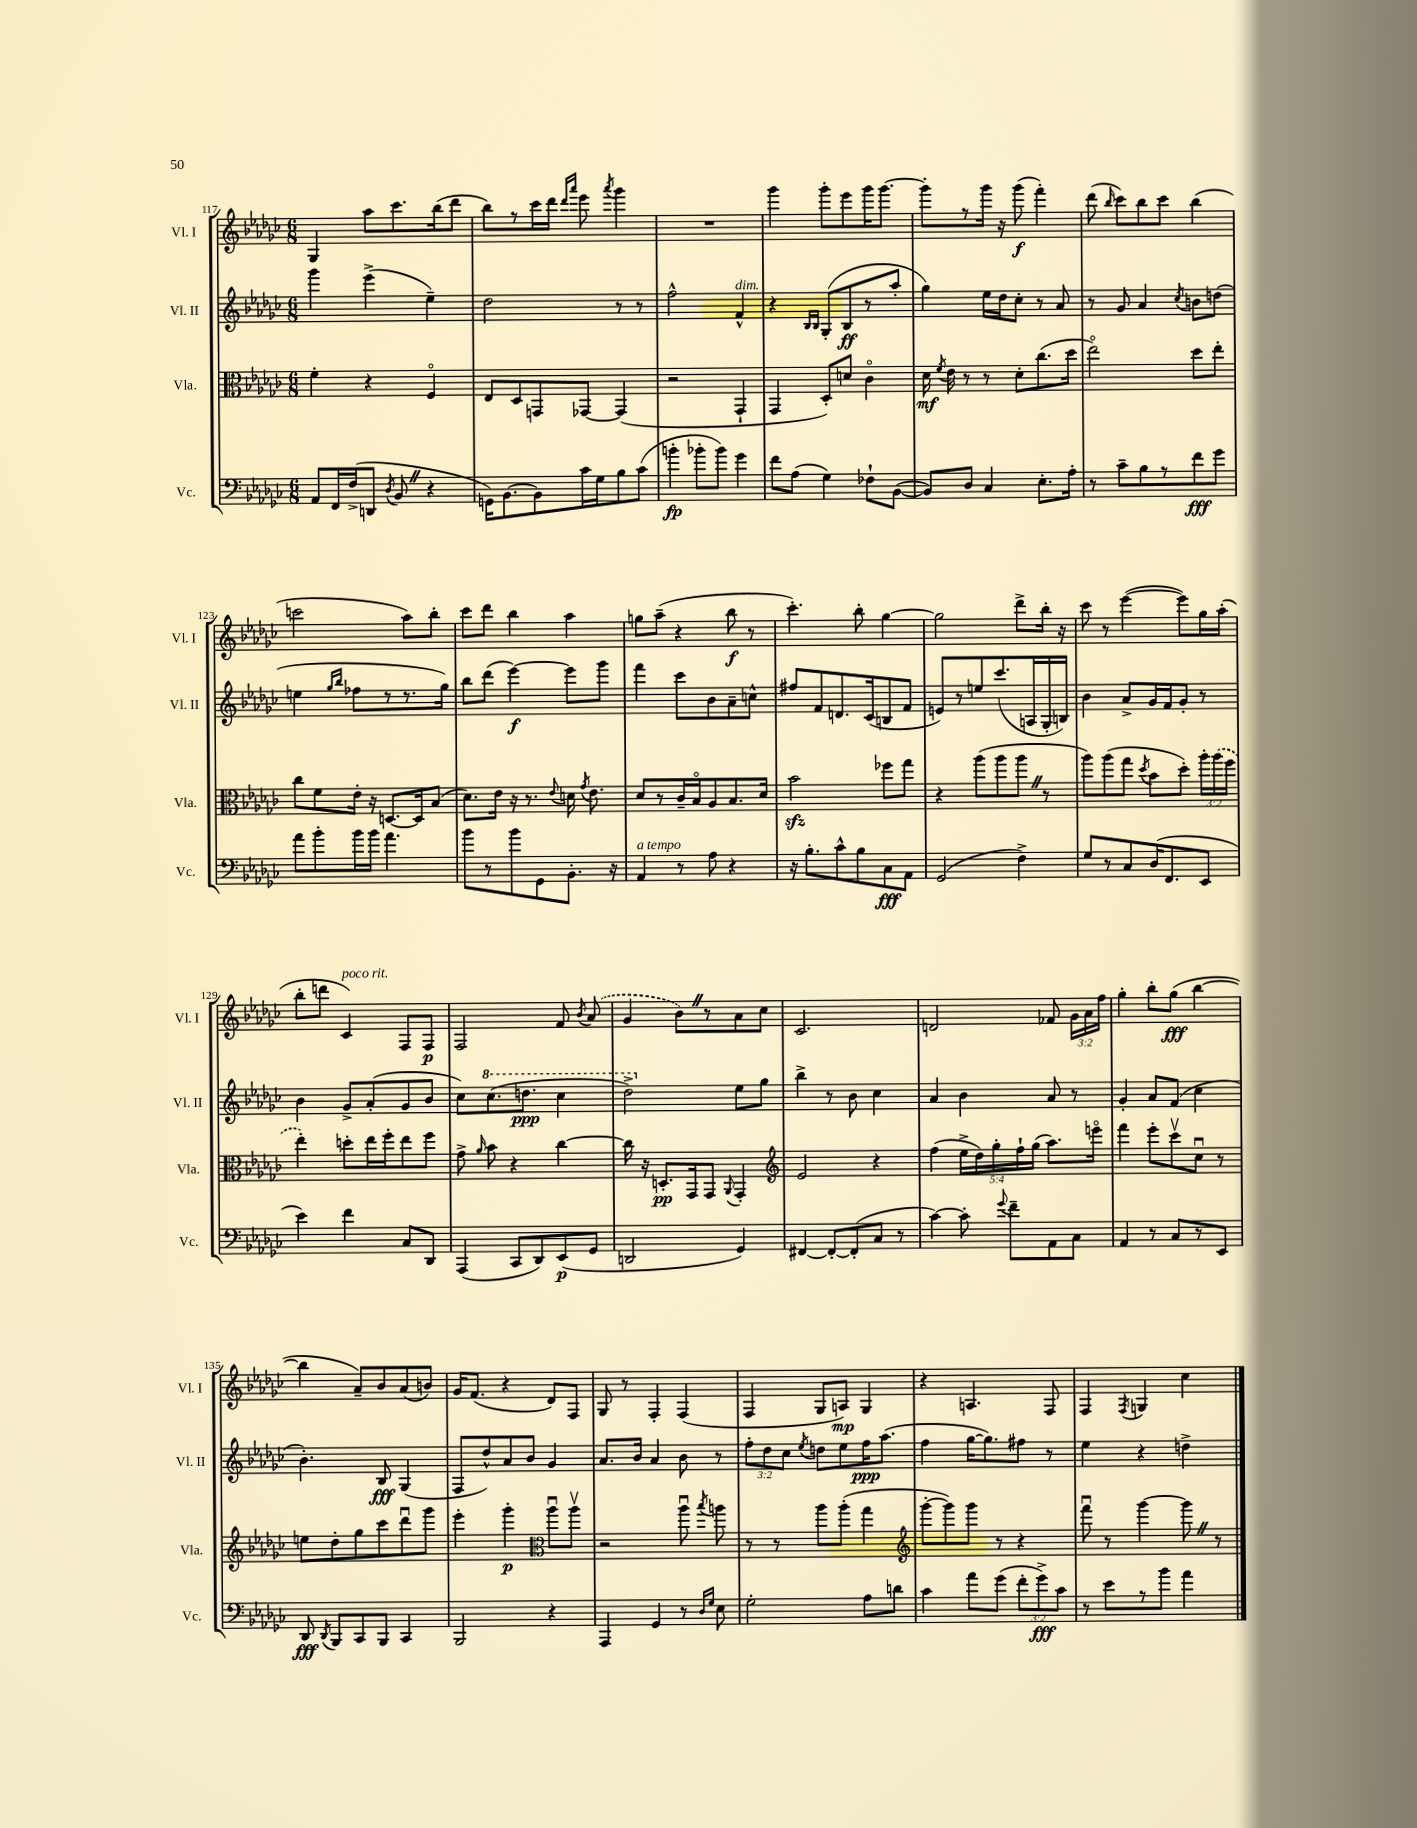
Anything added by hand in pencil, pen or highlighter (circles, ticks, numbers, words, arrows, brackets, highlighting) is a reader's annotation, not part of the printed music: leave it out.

**kern	**dynam	**kern	**dynam	**kern	**dynam	**kern	**dynam
*part4	*part4	*part3	*part3	*part2	*part2	*part1	*part1
*staff4	*staff4	*staff3	*staff3	*staff2	*staff2	*staff1	*staff1
*I"Vc.	*	*I"Vla.	*	*I"Vl. II	*	*I"Vl. I	*
*I'Vc.	*	*I'Vla.	*	*I'Vl. II	*	*I'Vl. I	*
*clefF4	*	*clefC3	*	*clefG2	*	*clefG2	*
*k[b-e-a-d-g-c-]	*	*k[b-e-a-d-g-c-]	*	*k[b-e-a-d-g-c-]	*	*k[b-e-a-d-g-c-]	*
*M6/8	*	*M6/8	*	*M6/8	*	*M6/8	*
=117	=117	=117	=117	=117	=117	=117	=117
8AA-/L	.	4f'\	.	4ggg-\	.	4G-/	.
16FF/L	.	.	.	.	.	.	.
(16F^/J	.	.	.	.	.	.	.
8DDn/J	.	4r	.	(4eee-^\	.	8aa-\L	.
8qD-/	.	.	.	.	.	.	.
8BB-Z/	.	.	.	.	.	8.ccc-\	.
4r	.	4F/	.	4ee-~\)	.	.	.
.	.	.	.	.	.	(16bb-\k	.
.	.	.	.	.	.	8ddd-\J	.
=118	=118	=118	=118	=118	=118	=118	=118
16GGn\KL)	.	8E-/L	.	2dd-\	.	8bb-\L)	.
[8.BB-\	.	.	.	.	.	.	.
.	.	8D-/	.	.	.	8r	.
8BB-\]	.	8GGn/	.	.	.	16ccc-\L	.
.	.	.	.	.	.	16ddd-\JJ	.
.	.	.	.	.	.	16qqddd-/LL	.
.	.	.	.	.	.	16qqaaa-/JJ	.
16c-\L	.	[8GG-X/J	.	.	.	8eee-\	.
16G-\J	.	.	.	.	.	.	.
.	.	.	.	.	.	8qaaa-/	.
8B-\	.	(4GG-/]	.	8r	.	4ggg-\	.
(8c-\J	.	.	.	8r	.	.	.
=119	=119	=119	=119	=119	=119	=119	=119
4bn'\	fp	2r	.	2ff^^\	.	2.r	.
8b-X'\L	.	.	.	.	.	.	.
8b-\J)	.	.	.	.	.	.	.
!	!	!	!	!LO:TX:a:i:t=dim.	!	!	!
4g-\	.	4GG-`/	.	4f^^/	.	.	.
=120	=120	=120	=120	=120	=120	=120	=120
8f\L	.	4GG-/	.	4r	.	4ggg-\	.
(8A-\J	.	.	.	.	.	.	.
.	.	.	.	16qqB-/LL	.	.	.
.	.	.	.	16qqB-/JJ	.	.	.
4G-\)	.	8D-'/L)	.	(8G-'/L	.	8ggg-'\L	.
.	.	8dn/J	.	8B-/	ff	8eee-\	.
8F-X`\L	.	4c-\	.	8r	.	16ggg-\K	.
.	.	.	.	.	.	[8.ggg-\J	.
([8BB-\J	.	.	.	8aa-'/J	.	.	.
=121	=121	=121	=121	=121	=121	=121	=121
8BB-/L])	.	16d-\	mf	4gg-\)	.	8ggg-'\L]	.
.	.	8qf/	.	.	.	.	.
.	.	16e-\	.	.	.	.	.
8D-/J	.	8r	.	.	.	8r	.
4C-/	.	8r	.	16ee-\LL	.	16ggg-\Jk	.
.	.	.	.	16dd-\J	.	16r	.
.	.	8d-'\L	.	8cc-'\J	.	(8ggg-\	f
8.E-'\L	.	(8.cc-\	.	8r	.	4fff'\)	.
.	.	.	.	8a-/	.	.	.
16A-'\Jk	.	16dd-\Jk	.	.	.	.	.
=122	=122	=122	=122	=122	=122	=122	=122
8r	.	2ee-\)	.	8r	.	(8ddd-\	.
.	.	.	.	.	.	16qqbb-/	.
8c-~\L	.	.	.	8g-/	.	8ccc-\L)	.
8B-\	.	.	.	4a-/	.	8bb-\	.
8r	.	.	.	.	.	8ccc-\J	.
.	.	.	.	8qcc-/	.	.	.
8f\	fff	8dd-\L	.	8bn\L	.	(4bb-\	.
8g-\J	.	8ee-'\J	.	(8ddn\J	.	.	.
!!LO:LB:g=z
=123	=123	=123	=123	=123	=123	=123	=123
8a-\L	.	8cc-\L	.	4een\	.	2cccn\	.
8b-'\	.	8f\	.	.	.	.	.
.	.	.	.	16qqgg-/LL	.	.	.
.	.	.	.	16qqbb-/JJ	.	.	.
16b-\L	.	16e-'\Jk	.	8ff-X\L	.	.	.
16b-\JJ	.	16r	.	.	.	.	.
4.a-\	.	[8.Dn/L	.	8r	.	.	.
.	.	.	.	8.r	.	8aa-\L)	.
.	.	16D/k]	.	.	.	.	.
.	.	(8B-/J	.	.	.	8bb-'\J	.
.	.	.	.	16gg-\Jk)	.	.	.
=124	=124	=124	=124	=124	=124	=124	=124
8b-\L	.	8.d-\L)	.	8bb-\L	.	8ccc-\L	.
8r	.	.	.	(8ddd-\J	.	8ddd-\J	.
.	.	16e-\Jk	.	.	.	.	.
8b-\	.	16r	.	[4eee-\)	f	4bb-\	.
.	.	8.r	.	.	.	.	.
8GG-\	.	.	.	.	.	.	.
.	.	8qqe-/	.	.	.	.	.
8.BB-'\J	.	16dn\	.	8eee-\L]	.	4aa-\	.
.	.	8qg-/	.	.	.	.	.
.	.	8.e-\	.	.	.	.	.
.	.	.	.	8ggg-\J	.	.	.
16r	.	.	.	.	.	.	.
=125	=125	=125	=125	=125	=125	=125	=125
!LO:TX:a:i:t=a tempo	!	!	!	!	!	!	!
4AA-/	.	8d-/L	.	4fff\	.	8ggn\L	.
.	.	8r	.	.	.	(8aa-~\J	.
8r	.	16c-~/L	.	8ccc-\L	.	4r	.
.	.	16B-/J	.	.	.	.	.
8A-\	.	8A-/	.	8b-\	.	.	.
4r	.	8.B-/	.	8a-~\	.	8bb-\	f
.	.	.	.	8ccn^^\J	.	8r	.
.	.	16d-/Jk	.	.	.	.	.
=126	=126	=126	=126	=126	=126	=126	=126
16r	.	2b-zz\	.	8ff#X/L	.	4.ccc-'\)	.
8.B-'\L	.	.	.	.	.	.	.
.	.	.	.	8f/	.	.	.
8c-^^\	.	.	.	8.dn/	.	.	.
8B-\	.	.	.	.	.	8bb-'\	.
.	.	.	.	(16c-/k	.	.	.
8C-\	fff	8ff-X\L	.	8Bn/	.	[4gg-\	.
8AA-\J	.	8gg-\J	.	8f/J	.	.	.
=127	=127	=127	=127	=127	=127	=127	=127
(2GG-/	.	4r	.	8en/L)	.	2gg-\]	.
.	.	.	.	8r	.	.	.
.	.	(8aa-\L	.	8een/	.	.	.
.	.	8aa-\	.	(8.ccc-/	.	.	.
4F^\)	.	8aa-Z\J	.	.	.	8ddd-^\L	.
.	.	.	.	16An/L	.	.	.
.	.	8r	.	16G-'/	.	16bb-'\Jk	.
.	.	.	.	16Bn/JJ)	.	16r	.
=128	=128	=128	=128	=128	=128	=128	=128
8G-/L	.	8aa-\L)	.	4b-\	.	8ccc-\	.
8r	.	(8aa-\	.	.	.	8r	.
8C-/	.	8gg-\J	.	8a-^/L	.	([4eee-\	.
.	.	8qdd-/	.	.	.	.	.
(16D-/K	.	8b-\L	.	16g-/L	.	.	.
8.FF/	.	.	.	16f/J	.	.	.
.	.	8dd-'\J)	.	8g-'/J	.	8eee-\L])	.
8EE-/J	.	24aa-'\LL	.	8r	.	16gg-\L	.
.	.	(24aa-\	.	.	.	.	.
.	.	.	.	.	.	(16aa-'\JJ	.
.	.	24ff\JJ	.	.	.	.	.
!!LO:LB:g=z
=129	=129	=129	=129	=129	=129	=129	=129
4e-\)	.	4ee-'\)	.	4b-\	.	8bb-'\L	.
.	.	.	.	.	.	8dddn\J	.
!	!	!	!	!	!	!LO:TX:a:i:t=poco rit.	!
4f\	.	8ddn'\L	.	8g-^/L	.	4c-/)	.
.	.	16ee-\L	.	(8a-'/	.	.	.
.	.	16ff'\J	.	.	.	.	.
8C-/L	.	8ee-\	.	8g-/	.	8F/L	.
8DD-/J	.	8ff\J	.	8b-/J	.	8F/J	p
=130	=130	=130	=130	=130	=130	=130	=130
(4AAA-/	.	8g-^\	.	8cc-\L)	.	2F/	.
.	.	16qqa-/	.	.	.	.	.
*	*	*	*	*8va	*	*	*
.	.	8b-\	.	(8.ccc-\	.	.	.
8CC-/L	.	4r	.	.	.	.	.
.	.	.	.	8.dddn\J	ppp	.	.
8DD-/)	.	.	.	.	.	.	.
(8EE-/	p	[4cc-\	.	4ccc-\	.	8f/	.
.	.	.	.	.	.	8qb-/	.
8GG-/J	.	.	.	.	.	(8a-/	.
=131	=131	=131	=131	=131	=131	=131	=131
2DDn/	.	16cc-\]	.	2ddd-^\)	.	4g-/	.
.	.	16r	.	.	.	.	.
.	.	8.Dn'/L	pp	.	.	.	.
.	.	.	.	.	.	8b-Z\L)	.
.	.	16GG-/k	.	.	.	.	.
.	.	8GG-/J	.	.	.	8r	.
.	.	8qqAA-/	.	.	.	.	.
*	*	*	*	*X8va	*	*	*
4GG-/)	.	4GG-'/	.	8ee-\L	.	8a-\	.
.	.	.	.	8gg-\J	.	8cc-\J	.
=132	=132	=132	=132	=132	=132	=132	=132
*	*	*clefG2	*	*	*	*	*
[4FF#X/	.	2e-/	.	4bb-^\	.	2.c-/	.
8FF#'/L_	.	.	.	8r	.	.	.
(8FF#'/]	.	.	.	8b-\	.	.	.
8C-/J	.	4r	.	4cc-\	.	.	.
8r	.	.	.	.	.	.	.
=133	=133	=133	=133	=133	=133	=133	=133
[4c-\)	.	(4ff\	.	4a-/	.	2dn/	.
8c-'\]	.	20ee-^\LL	.	4b-\	.	.	.
.	.	20dd-\)	.	.	.	.	.
.	.	20gg-'\	.	.	.	.	.
8qqg-/	.	.	.	.	.	.	.
8f~\L	.	.	.	.	.	.	.
.	.	20ff`\	.	.	.	.	.
.	.	(20gg-\JJ	.	.	.	.	.
8AA-\	.	8.aa-\L)	.	8a-/	.	8f-X/	.
8C-\J	.	.	.	8r	.	24g-\LL	.
.	.	.	.	.	.	24a-\	.
.	.	16eeen\Jk	.	.	.	.	.
.	.	.	.	.	.	24ff\JJ	.
=134	=134	=134	=134	=134	=134	=134	=134
4AA-/	.	4fff\	.	4g-'/	.	4gg-'\	.
8r	.	8eee-'\L	.	8a-/L	.	8bb-'\L	.
8C-/L	.	8ccc-v\	.	(8f/J	.	(8gg-\J	fff
8r	.	8cc-u\J	.	4cc-\	.	[4bb-\	.
8EE-/J	.	8r	.	.	.	.	.
!!LO:LB:g=z
=135	=135	=135	=135	=135	=135	=135	=135
8DD-/	fff	8een\L	.	4.b-'\)	.	4bb-\]	.
8qDD-/	.	.	.	.	.	.	.
8BBB-/L	.	8dd-'\	.	.	.	.	.
8CC-/	.	8gg-\	.	.	.	8a-~/L)	.
8BBB-/J	.	8ccc-\	.	8B-/	fff	8b-/	.
4CC-/	.	8ddd-u\	.	(4G-/	.	(8a-/	.
.	.	8ggg-\J	.	.	.	8bn/J)	.
=136	=136	=136	=136	=136	=136	=136	=136
2BBB-/	.	4eee-'\	.	8F/L	.	16g-/KL	.
.	.	.	.	.	.	(8.f/J	.
.	.	.	.	8dd-^^/)	.	.	.
.	.	4ggg-'\	p	8a-/	.	4r	.
.	.	.	.	8b-/J	.	.	.
*	*	*clefC3	*	*	*	*	*
4r	.	8aa-u\L	.	4g-/	.	8d-/L)	.
.	.	8aa-v\J	.	.	.	8F/J	.
=137	=137	=137	=137	=137	=137	=137	=137
4AAA-/	.	2r	.	8.a-/L	.	8G-/	.
.	.	.	.	.	.	8r	.
.	.	.	.	16b-/Jk	.	.	.
4GG-/	.	.	.	4a-/	.	4F'/	.
8r	.	8aa-u\	.	8b-\	.	(4F/	.
16qqD-/LL	.	.	.	.	.	.	.
16qqG-/JJ	.	8qbb-/	.	.	.	.	.
8E-\	.	8aan\	.	8r	.	.	.
=138	=138	=138	=138	=138	=138	=138	=138
2G-'\	.	8r	.	12ff'\L	.	4F/	.
.	.	.	.	12dd-\	.	.	.
.	.	8r	.	.	.	.	.
.	.	.	.	12cc-\J	.	.	.
.	.	.	.	8qee-/	.	.	.
.	.	8aa-\L	.	8ddn\L	.	8G-/L	.
.	.	(8aa-'\J	.	8ee-\	.	8An/J)	mp
8A-\L	.	4gg-\	.	16ff\K	ppp	4G-/	.
.	.	.	.	(8.aa-\J	.	.	.
8dn\J	.	.	.	.	.	.	.
=139	=139	=139	=139	=139	=139	=139	=139
*	*	*clefG2	*	*	*	*	*
4c-\	.	[8ggg-'\L	.	4ff\	.	4r	.
.	.	8ggg-\])	.	.	.	.	.
8a-\L	.	8ggg-\J	.	[16gg-\KL	.	4.An/	.
.	.	.	.	8.gg-\])	.	.	.
(8g-\J	.	8r	.	.	.	.	.
12f'\L	.	4r	.	8ff#X\J	.	.	.
12g-^\)	fff	.	.	.	.	.	.
.	.	.	.	8r	.	8F/	.
12c-\J	.	.	.	.	.	.	.
=140	=140	=140	=140	=140	=140	=140	=140
8r	.	8fffu\	.	4ee-\	.	4F/	.
8e-\L	.	8r	.	.	.	.	.
.	.	.	.	.	.	8qF/	.
8r	.	[4ggg-\	.	4r	.	4Gn/	.
8b-\J	.	.	.	.	.	.	.
4a-\	.	8ggg-Z\]	.	4ddn^\	.	4cc-\	.
.	.	8r	.	.	.	.	.
==	==	==	==	==	==	==	==
*-	*-	*-	*-	*-	*-	*-	*-
